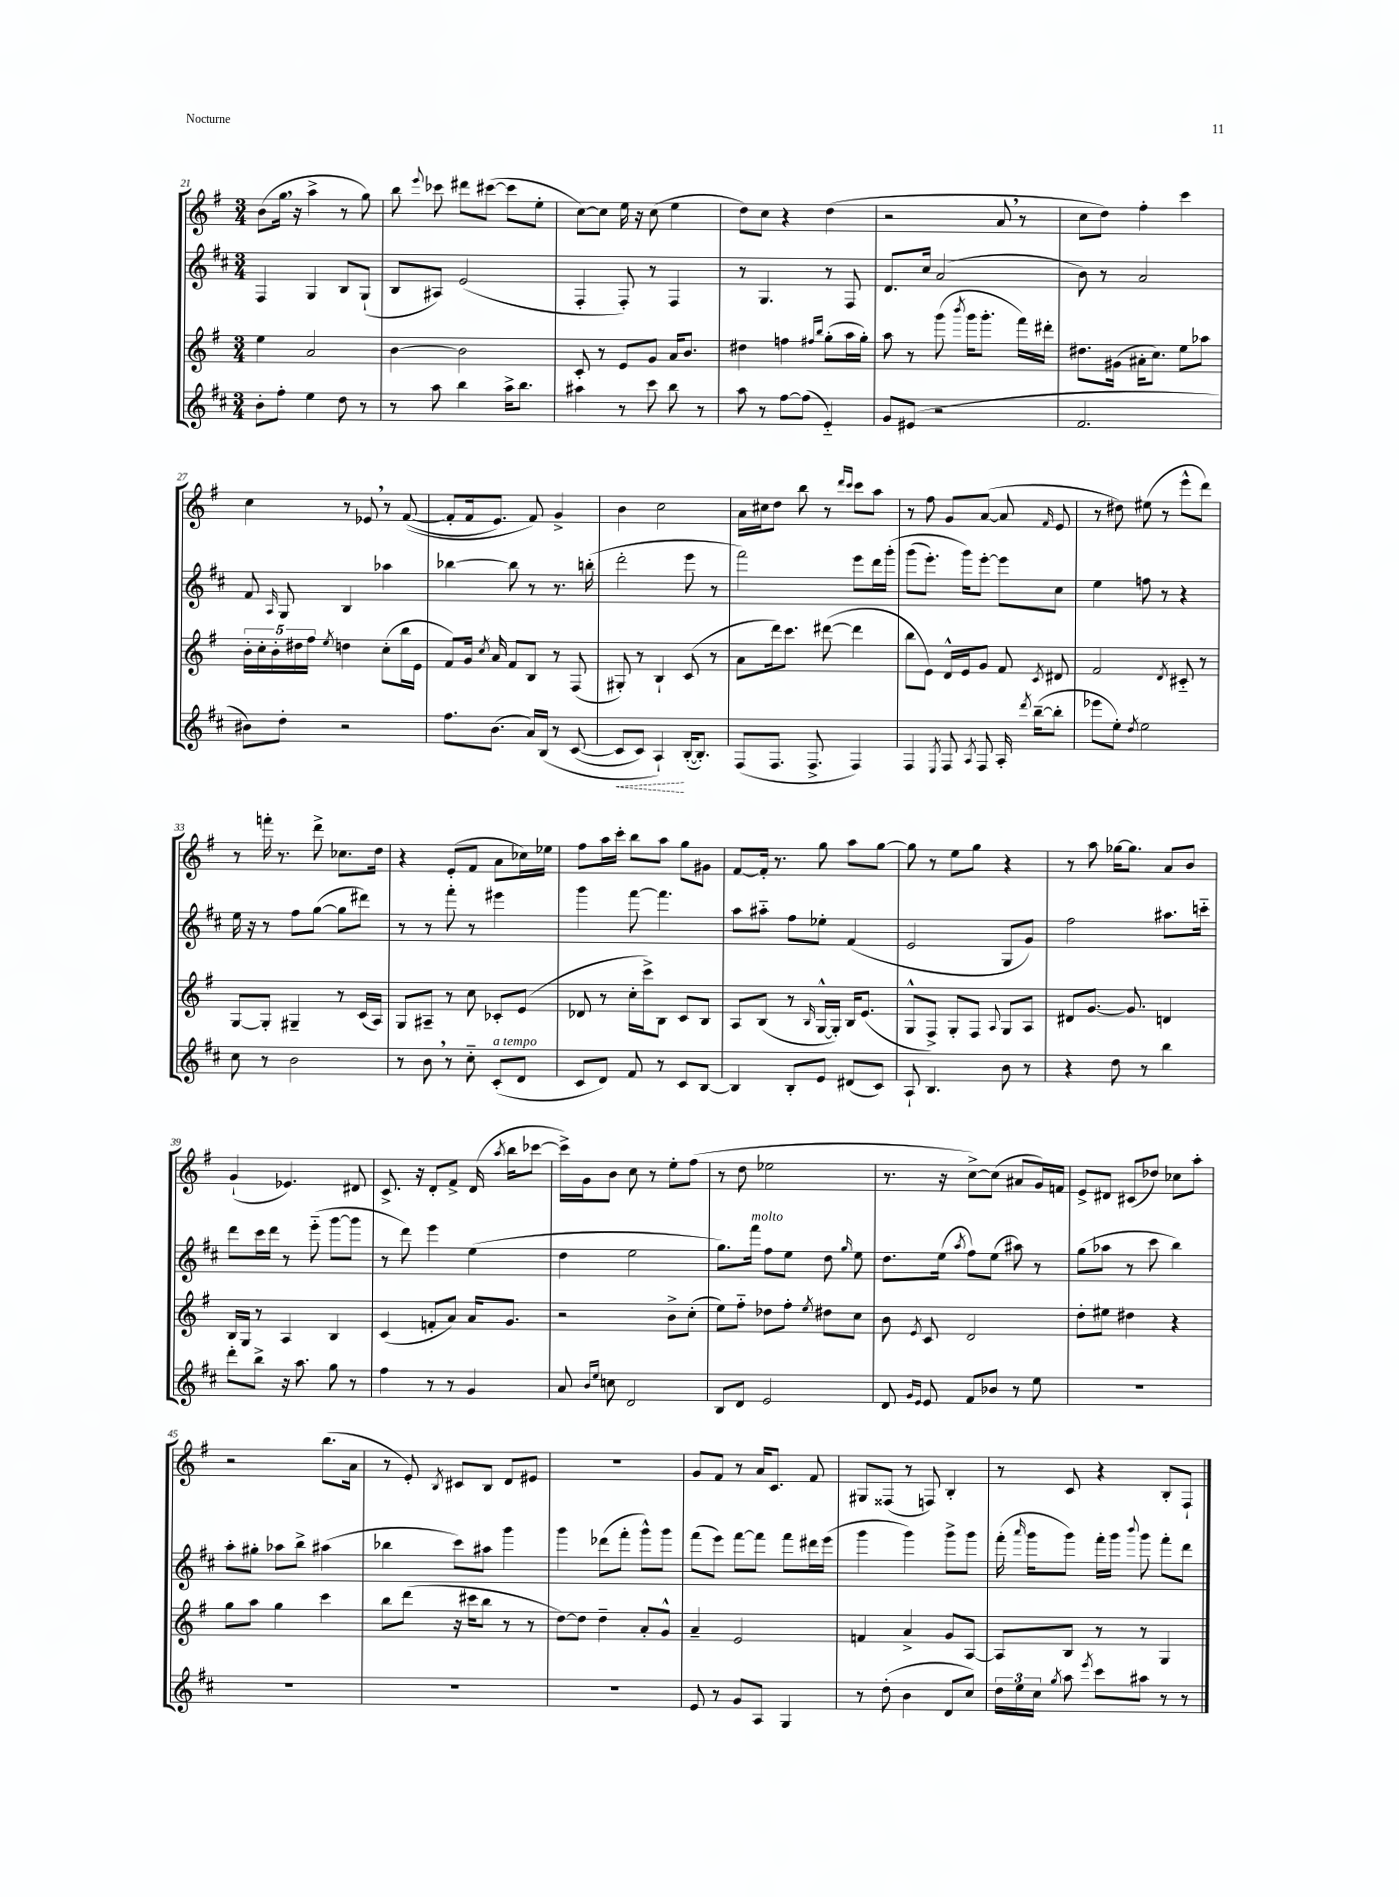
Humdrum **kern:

**kern	**kern	**kern	**kern
*staff4	*staff3	*staff2	*staff1
*clefG2	*clefG2	*clefG2	*clefG2
*k[f#c#]	*k[f#]	*k[f#c#]	*k[f#]
*M3/4	*M3/4	*M3/4	*M3/4
8b'\L	4ee\	4F#/	(8b\L
8ff#'\J	.	.	16gg\Jk
.	.	.	16r
4ee\	2a/	4G/	4aa^\
8dd\	.	8B/L	8r
8r	.	(8G`/J	8gg\)
=	=	=	=
8r	[4b\	8B/L	8bb\
.	.	.	8qqeee/
8aa\	.	8A#/J)	8ccc-\
4bb\	2b\]	(2e/	8ddd#\L
.	.	.	([8ccc#\J
16aa^\LK	.	.	8ccc#\]L
8.bb\J	.	.	.
.	.	.	8ee'\J
=	=	=	=
4aa#\	8c'/	4F#'/	[8cc\L)
.	8r	.	8cc\]J
8r	8e/L	8F#'/)	16ee\
.	.	.	16r
8ccc#\	8g/J	8r	(8cc\
8bb\	16a/LK	4F#/	4ee\
.	8.b/J	.	.
8r	.	.	.
=	=	=	=
8aa\	4dd#\	8r	8dd\L)
8r	.	4.G/	8cc\J
[8ff#\L	4ff\	.	4r
(8ff#\]J	.	.	.
.	16qqff#/LL	.	.
.	16qqbb/JJ	.	.
4e'~/)	(8gg'\L	8r	(4dd\
.	16aa\L	8F#/	.
.	16gg'\JJ)	.	.
=	=	=	=
8g/L	8aa\	8.d/L	2r
(8e#/J	8r	.	.
.	.	16cc#/Jk	.
2r	(8ggg\	(2a/	.
.	8qbbb/	.	.
.	16ggg\LK	.	.
.	8.ggg'\J	.	.
.	.	.	8a/
.	16fff#\LL)	.	8r
.	16ddd#'\JJ	.	.
=	=	=	=
2.f#/	8.dd#\L	8b\)	8cc\L
.	.	8r	8dd\J)
.	(16g#\Jk	.	.
.	16a#'\LK	2a/	4ff#'\
.	8.cc\J)	.	.
.	8ee\L	.	4ccc\
.	8aa-\J	.	.
=	=	=	=
8b#\L)	20b'\LL	8f#/	4cc\
.	20cc'\	.	.
.	20b'\	.	.
.	.	16qqA/	.
8dd'\J	.	8G/	.
.	20dd#\	.	.
.	20ff#\JJ	.	.
.	8qee/	.	.
2r	4dd\	4B/	8r
.	.	.	8e-/
.	(8cc'\L	4aa-\	8r
.	16bb\L	.	&(([8f#/
.	16e\JJ	.	.
=	=	=	=
8.ff#\L	8f#/L)	[4bb-\	8f#'/]L
.	16g/Jk	.	16f#/k
.	8qcc/	.	.
(8.b\J	16a/	.	8.e/J)
.	8f#/L	8bb-\]	.
16a/LL)	8B/J	8r	8f#/&)
&(16B/JJ	.	.	.
8r	8r	8.r	4g^/
([8c#/	(8F#/	.	.
.	.	(16bb'\	.
=	=	=	=
8c#/]L	8G#'/)	2ddd'\	4b\
8c#/J)	8r	.	.
4A`/&)	4B`/	.	2cc\
([16B'/LK	(8c/	8eee\	.
8.B'/]J)	.	.	.
.	8r	8r	.
=	=	=	=
(8F#/L	8a\L	2fff#\)	16a\LL
.	.	.	16cc#\J
8.F#/J	16ddd\k)	.	8dd\J
.	8.ccc\J	.	.
.	.	.	8bb\
8.F#^/	.	.	.
.	([8ddd#\	.	8r
.	.	.	16qqddd/LL
.	.	.	16qqccc/JJ
4F#/)	4ddd#\]	8eee\L	8ccc\L
.	.	16ddd\L	8aa\J
.	.	&(16ggg'\JJ	.
=	=	=	=
4F#/	8bb\L	(8ggg\L	8r
.	8e\J)	8.eee'\J)	8ff#\
8qE/	.	.	.
8F#/	16d^^/LL	.	8g/L
.	16e/J	16ggg\LK&)	.
8qA/	.	.	.
8F#/	8g/J	[8eee'\J	([8a/J
16A'/	8f#/	8eee\]L	8a/]
8qddd/	.	.	.
([16bb~\LK	.	.	.
.	8qc/	.	16qqf#/
8bb'\]J	8d#/	8cc#\J	8e/
=	=	=	=
8eee-\L	2f#/	4ee\	8r
8ee'\J)	.	.	8dd#\)
8qdd/	.	.	.
2ee\	.	8ff\	(8ee#\
.	.	8r	8r
.	8qd/	.	.
.	8c#'~/	4r	8eee^^\L
.	8r	.	8ddd\J)
=	=	=	=
8cc#\	[8G/L	16ee\	8r
.	.	16r	.
8r	8G'/]J	8r	16fff'\
.	.	.	8.r
2b\	4G#~/	8ff#\L	.
.	.	([8gg\J	8ddd^\
.	8r	8gg\]L	8.cc-\L
.	(16c/LL	8ddd#\J)	.
.	16A/JJ)	.	16dd\Jk
=	=	=	=
8r	8G/L	8r	4r
8b\	8A#~/J	8r	.
8r	8r	8fff#'\	(8e'/L
8cc#'~\	8cc\	8r	8f#/J
(8c#'/L	8c-'/L	4eee#\	8a\L
8d/J	(8e/J	.	16cc-\L)
.	.	.	16ee-\JJ
=	=	=	=
8c#/L	8d-/	4ggg\	8ff#\L
8d/J)	8r	.	16aa\L
.	.	.	16ccc'\JJ
8f#/	16cc'\LL	[8fff#\	8bb\L
.	16ccc^\J)	.	.
8r	8B\J	4.fff#\]	8aa\J
8c#/L	8c/L	.	8gg\L
[8B/J	8B/J	.	8g#\J
=	=	=	=
4B/]	8A/L	8aa\L	[8f#/L
.	(8B/J	8aa#'~\J	16f#'/]Jk
.	.	.	8.r
8B'/L	8r	8ff#\L	.
.	16qqB/	.	.
8e/J	[16G^^/LL	8ee-'\J	8gg\
.	16G'/]JJ)	.	.
(8d#/L	16B/LK	(4f#/	8aa\L
.	(8.e/J	.	.
8c#/J)	.	.	[8gg\J
=	=	=	=
8A`/	8G^^/L	2e/	8gg\]
4.B/	8F#^/J)	.	8r
.	8G'/L	.	8ee\L
.	8F#/J	.	8gg\J
.	8qqA/	.	.
8b\	8G/L	8G/L	4r
8r	8A/J	8g/J)	.
=	=	=	=
4r	8d#/L	2ff#\	8r
.	[8.g/J	.	8aa\
8dd\	.	.	[16gg-\LK
.	8.g/]	.	8.gg-\]J
8r	.	.	.
4bb\	4d/	8.aa#\L	8a/L
.	.	.	8b/J
.	.	16ccc'~\Jk	.
=	=	=	=
8ddd'\L	16B/LL	8ddd\L	(4g`/
.	16G/JJ	.	.
8bb^\J	8r	16ccc#\L	.
.	.	16ddd\JJ	.
16r	4A/	8r	4.e-/)
8.aa\	.	.	.
.	.	(8eee'~\	.
8gg\	4B/	[8ggg\L	.
8r	.	8ggg\]J	8d#/
=	=	=	=
4ff#\	(4c/	8r	8.c^/
.	.	8ddd\)	.
.	.	.	16r
8r	8f'/L	4eee\	8d'/L
8r	8a/J)	.	8f#^/J
4g/	16a/LK	(4ee\	(16d/
.	.	.	8qaa/
.	8.g/J	.	16bb\LK
.	.	.	[8ccc-\J
=	=	=	=
8a/	2r	4dd\	16ccc-^\]LL)
.	.	.	16g\J
16qqb/LL	.	.	.
16qqee/JJ	.	.	.
8cc\	.	.	8b\J
2d/	.	2ee\	8cc\
.	.	.	8r
.	8b^\L	.	8ee'\L
.	(8cc'\J	.	(8ff#\J
=	=	=	=
8B/L	8ee\L)	8.gg\L)	8r
8d/J	8ff#'~\J	.	8dd\
.	.	16fff#\Jk	.
2e/	8dd-\L	8ff#\L	2ee-\
.	8ff#'\J	8ee\J	.
.	8qee/	.	.
.	8dd#\L	8dd\	.
.	.	16qqgg/	.
.	8cc\J	8ee\	.
=	=	=	=
8d/	8b\	8.dd\L	8.r
16qqg/LL	.	.	.
16qqe/JJ	8qe/	.	.
8e/	8c/	.	.
.	.	(16ee\Jk	16r
.	.	8qaa/	.
8f#/L	2d/	8ff#\L)	[8cc^\L)
8b-/J	.	(8ee\J	(8cc\]J
8r	.	8aa#\)	8a#/L
8ee\	.	8r	16g/L)
.	.	.	16f/JJ
=	=	=	=
2.r	8dd'\L	(8gg\L	8e^/L
.	8ee#\J	8aa-\J	8d#/J
.	4dd#\	8r	(8c#/L
.	.	8ccc#\	8dd-/J)
.	4r	4bb\)	8cc-\L
.	.	.	8aa'\J
=	=	=	=
2.r	8gg\L	8aa'\L	2r
.	8aa\J	8gg#'\J	.
.	4gg\	8aa-\L	.
.	.	8bb^\J	.
.	4ccc\	(4aa#\	(8.bb\L
.	.	.	16a\Jk
=	=	=	=
2.r	8bb\L	4bb-\	8r
.	(8ddd\J	.	8e'/)
.	.	.	8qB/
.	16r	8ccc#\L)	8c#/L
.	16ccc#\LK	.	.
.	8bb\J	8aa#\J	8B/J
.	8r	4ggg\	8d/L
.	8r	.	8e#/J
=	=	=	=
2.r	[8dd\L)	4ggg\	2.r
.	8dd\]J	.	.
.	4dd~\	(8ddd-\L	.
.	.	8fff#'\J	.
.	8a'/L	8ggg^^\L)	.
.	8g^^/J	8ggg\J	.
=	=	=	=
8e/	4a~/	(8fff#\L	8g/L
8r	.	8eee\J)	8f#/J
8g/L	2e/	[8fff#\L	8r
8A/J	.	8fff#\]J	16a/LK
.	.	.	8.c/J
4G/	.	8fff#\L	.
.	.	16ddd#\L	8f#/
.	.	(16eee\JJ	.
=	=	=	=
8r	4f/	4ggg\	8G#/L
(8dd'\	.	.	(8F##/J
4b\	4a^/	4ggg\)	8r
.	.	.	8F/)
8d/L	8g/L	8ggg^\L	4B'/
8cc#/J)	[8A/J	8ggg\J	.
=	=	=	=
24dd\LL	8A/]L	(16fff#'\	8r
24ee\	.	.	.
.	.	16qqaaa/	.
.	.	16ggg\LK	.
24cc#\JJ	.	.	.
8qgg/	.	.	.
8aa\	8B/J	8ggg\J)	8c/
8qeee/	.	.	.
8ccc#\L	8r	16fff#'\LL	4r
.	.	16ggg\JJ	.
.	.	8qqbbb/	.
8aa#\J	8r	8ggg\	.
8r	4G/	8fff#'\L	8B'/L
8r	.	8ddd\J	8F#`/J
==	==	==	==
*-	*-	*-	*-
